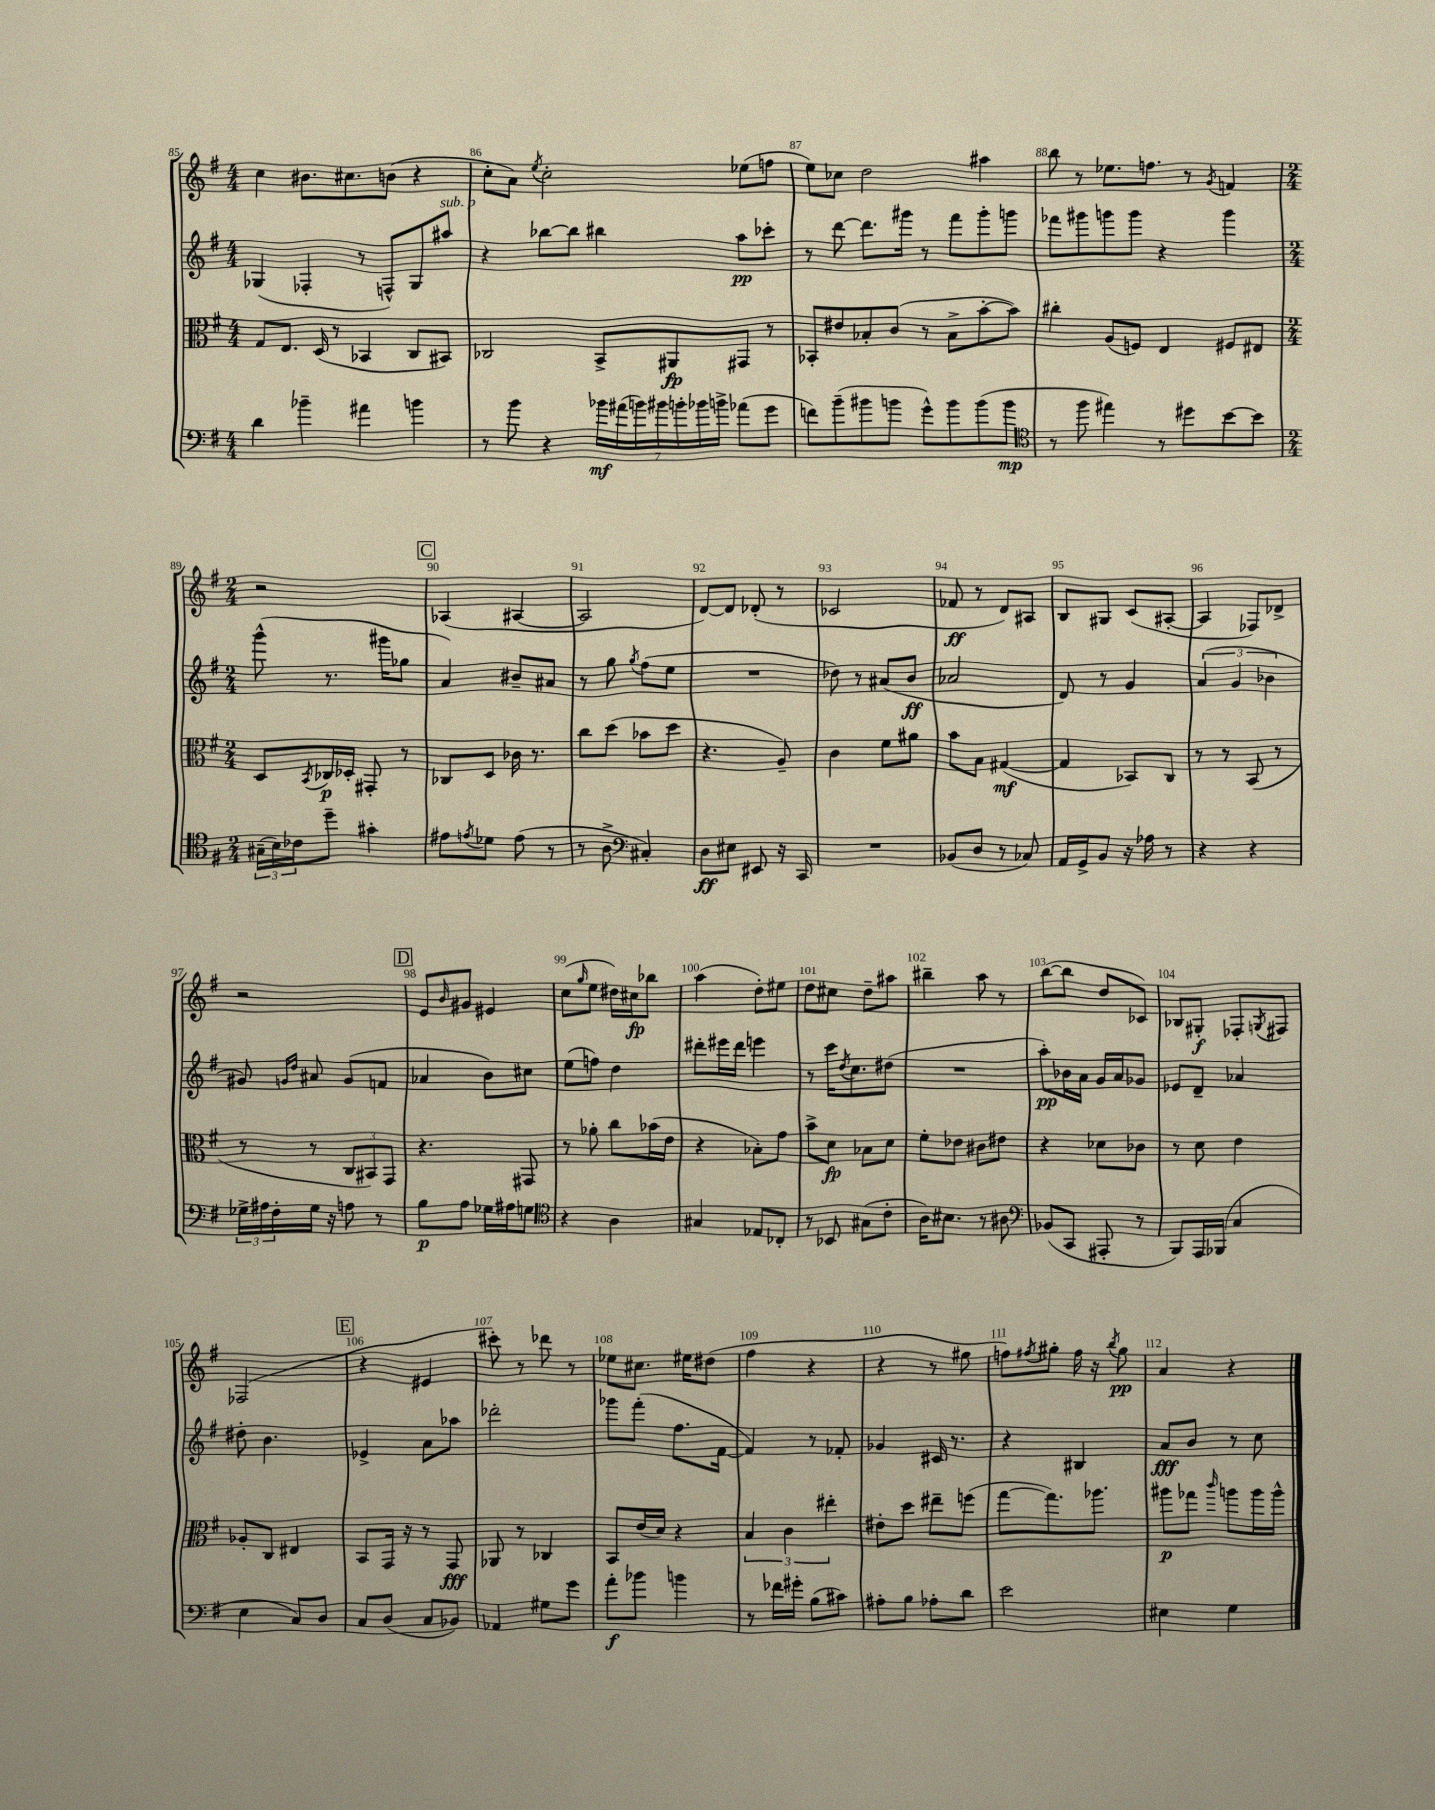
<<
\new StaffGroup <<
\new Staff = "s0" {
    \clef treble \key g \major \numericTimeSignature \time 4/4
    c''4 bis'8. cis''8. b'8( r4 |
    c''8-. a'8) \acciaccatura { e''8 } c''2-. ees''8( f''8 |
    e''8) ces''8 d''2 ais''4 |
    b''8 r8 ees''8. f''8. r8 \acciaccatura { g'8 } f'4 |
    \numericTimeSignature \time 2/4 r2 |
    \mark \markup { \box "C" } aes4( ais4~ |
    ais2 |
    d'8~) d'8 des'8-.( r8 |
    ces'2 |
    fes'8\ff r8 d'8) ais8 |
    b8 gis8 c'8( ais8~-. |
    ais4 fes8) des'8-> |
    r2 |
    \mark \markup { \box "D" } e'8 \grace { b'16 } gis'8 eis'4 |
    c''8( \grace { g''16 } e''8 dis''16) cis''16\fp bes''8 |
    a''4( d''8-.) eis''8 |
    d''8 cis''8 d''8-- ais''8 |
    bis''4-- a''8 r8 |
    b''8~( b''8 d''8 ces'8) |
    bes8 gis8-.\f fes8-. \acciaccatura { g8 } fis8 |
    fes2( |
    \mark \markup { \box "E" } r4 eis'4 |
    cis'''8-.) r8 des'''8 r8 |
    ees''8 cis''8. eis''16 dis''8( |
    fis''4 r4 |
    r4 r8 gis''8 |
    f''8) \acciaccatura { fis''8 } gis''8-. fis''16 r16 \acciaccatura { b''8 } gis''8\pp |
    a'4 r4 \bar "|." |
}
\new Staff = "s1" {
    \clef treble \key g \major \numericTimeSignature \time 4/4
    ges4( fes4-. r8 f8-^) ges8 ais''8^\markup { \italic "sub. p" } |
    r4 bes''8~ bes''8 bis''4 a''8\pp ces'''8-. |
    r8 d'''8~ d'''8. gis'''16 r8 fis'''8 gis'''8-. g'''8 |
    fes'''8 gis'''8 g'''8 g'''8 r4 g'''4 |
    \numericTimeSignature \time 2/4 g'''8-^( r8. gis'''16 ges''8 |
    \mark \markup { \box "C" } a'4) bis'8-- ais'8 |
    r8 g''8 \acciaccatura { g''8 } fis''8( e''8 |
    R2 |
    des''8) r8 ais'8( b'8\ff |
    aes'2 |
    d'8) r8 g'4 |
    \tuplet 3/2 { a'4( g'4 bes'4 } |
    gis'8) \grace { g'16 d''16 } ais'8 g'8( f'8 |
    \mark \markup { \box "D" } aes'4 b'8) cis''8 |
    e''8( f''8) d''4 |
    dis'''8-. eis'''16 dis'''16 e'''4 |
    r8 c'''16 \acciaccatura { d''8 } c''8. dis''8( |
    R2 |
    a''8-.\pp) bes'16 a'16 g'16 a'16 ges'8 |
    ees'8 d'8-- aes'4 |
    dis''8-. b'4. |
    \mark \markup { \box "E" } ees'4-> a'8 aes''8 |
    des'''2-. |
    ges'''8 fis'''8-.( fis''8. fis'16~ |
    fis'4) r8 fes'8-. |
    ges'4 cis'16 r8. |
    r4 bis4 |
    a'8\fff b'8 r8 c''8 \bar "|." |
}
\new Staff = "s2" {
    \clef alto \key g \major \numericTimeSignature \time 4/4
    g8 e8. d16( r8 bes,4 c8 bis,8) |
    ces2 b,8-> ais,8\fp gis,8 r8 |
    bes,8-. eis'8 bes8-. c'8( r8 bes8-> b'8~-. b'8) |
    cis''4-. a8( f8) e4 fis8 eis8 |
    \numericTimeSignature \time 2/4 d8 \acciaccatura { b,8 } ces16\p des16-. gis,8-. r8 |
    \mark \markup { \box "C" } ces8 d8 ces'16 r8. |
    c''8 d''8( bes'8 d''8 |
    r4. a8--) |
    c'4 fis'8 ais'8 |
    b'8 b8 gis4~\mf( |
    gis4 bes,8) c8 |
    r8 r8 b,8( r8 |
    r8 r8 \tuplet 3/2 { c8 bis,8) g,8 } |
    \mark \markup { \box "D" } r4. gis,8 |
    r8 aes'8-. c''8 bes'16( e'16 |
    r4 bes8-.) g'8 |
    b'8-> d'8\fp bes8 d'8 |
    fis'8-. ees'8 cis'8 eis'8 |
    r4 des'8 ces'8 |
    r8 d'8 e'4 |
    aes8-. c8 eis4 |
    \mark \markup { \box "E" } b,8 g,16 r16 r8 g,8\fff |
    aes,8 r8 ces4 |
    b,8 e'16( d'16) r4 |
    \tuplet 3/2 { b4 c'4 eis''4-. } |
    eis'8-. d''8 eis''8-- f''8( |
    g''8~ g''8.) aes''8. |
    ais''8\p ges''8 \grace { c'''16 } a''8 a''16 a''16-^ \bar "|." |
}
\new Staff = "s3" {
    \clef bass \key g \major \numericTimeSignature \time 4/4
    d'4 bes'4-- ais'4 b'4 |
    r8 b'8 r4 \tuplet 7/4 { bes'16\mf ais'16( b'16) bis'16 b'16-. bes'16 b'16-> } aes'8( g'8 |
    f'8) b'8--( bis'8 b'8 g'8-^) b'8 b'8( b'8\mp |
    \clef tenor r8 fis''8 eis''4) r8 dis''8 b'8~ b'8 |
    \numericTimeSignature \time 2/4 \tuplet 3/2 { gis16--( b16) ces'16 } d''8-- gis'4-. |
    \mark \markup { \box "C" } eis'8 \acciaccatura { e'8 } des'8 e'8( r8 |
    r8 a8-> \clef bass cis4-.) |
    d8\ff eis8 eis,8 r16 c,16 |
    R2 |
    bes,8( d8 r8 ces8) |
    a,16 g,16-> b,8 r16 aes16 r8 |
    r4 r4 |
    \tuplet 3/2 { ges16-> ais16 fis16-. } ges16 r16 a8 r8 |
    \mark \markup { \box "D" } b8\p a8 ges16 ais16 g8 |
    \clef tenor r4 a4 |
    gis4 ees8 ces8-. |
    r8 bes,8 gis8( c'8-. |
    a16) bis8. r8 ais8 |
    \clef bass bes,8( c,8 ais,,8-. r8 |
    b,,8) a,,16 bes,,16( c4 |
    e4 c8) d8 |
    \mark \markup { \box "E" } c8 d8( c8 bes,8) |
    aes,4 gis8 g'8 |
    a'8-.\f bes'8 b'4 |
    r8 fes'16 gis'16-. b8( cis'8) |
    ais8-. b8 aes8-. d'8 |
    e'2 |
    eis4 g4 \bar "|." |
}
>>
>>
\layout { \context { \Score currentBarNumber = #85 \override BarNumber.break-visibility = ##(#f #t #t) barNumberVisibility = #all-bar-numbers-visible } }
